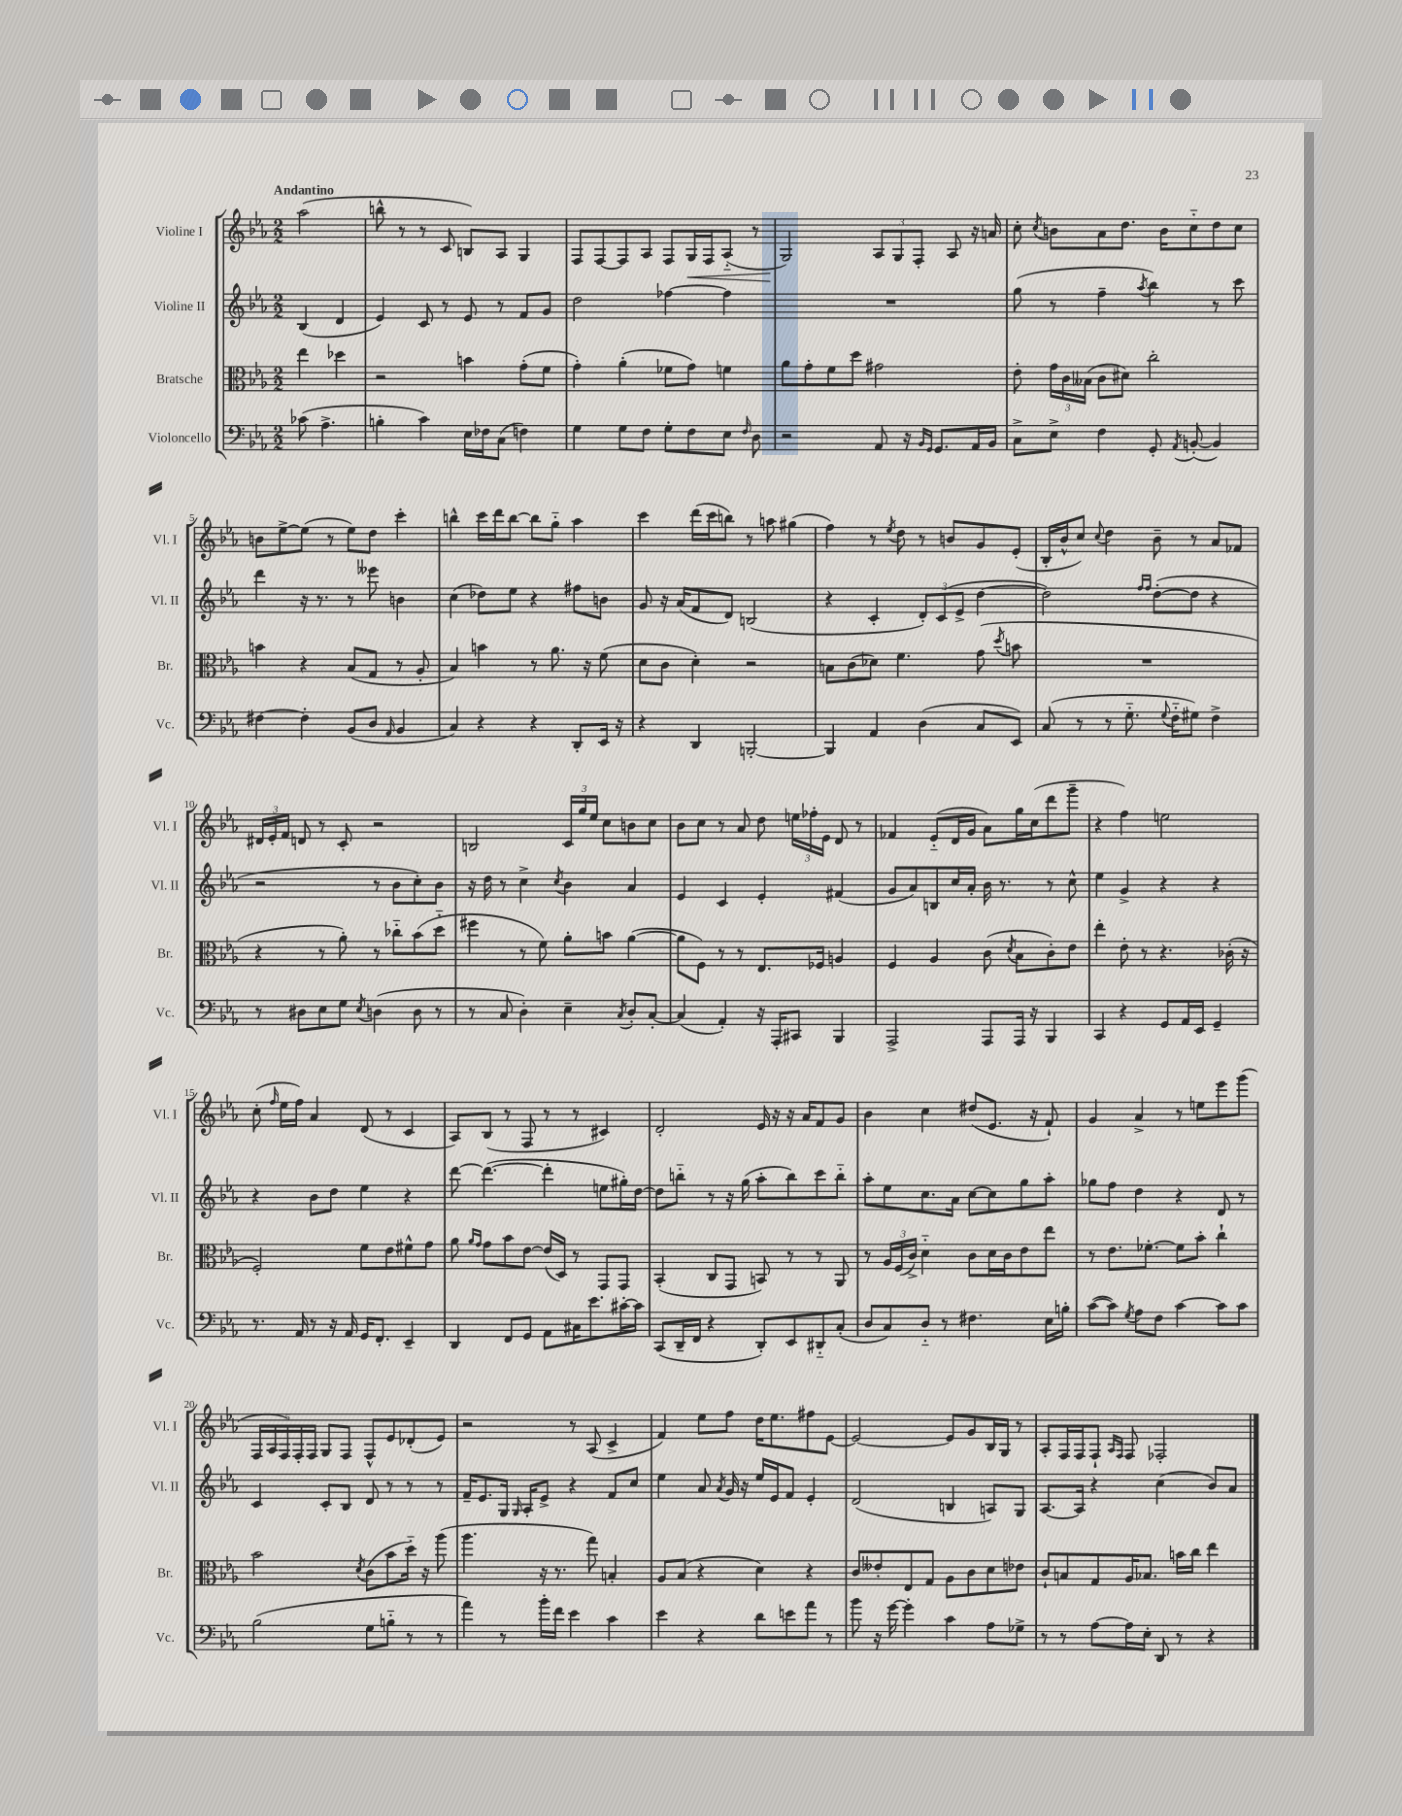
<<
\new StaffGroup <<
\new Staff = "s0" \with { instrumentName = "Violine I" shortInstrumentName = "Vl. I" } {
    \clef treble \key ees \major \numericTimeSignature \time 2/2 \partial 2 \tempo "Andantino"
    \autoBeamOff aes''2( |
    b''8-^ r8 r8 c'8 b8[) aes8] g4 |
    f8[ f8~ f8 aes8] f8[ g16\< f16 aes8]-_( r8 |
    g2\!) \tuplet 3/2 { aes8[ g8 f8]-. } aes8 r16 a'16 |
    c''8-. \acciaccatura { c''8 } b'8[ aes'8 d''8.] b'16[ c''8-_ d''8 c''8] |
    b'8[ ees''8~-> ees''8]( r8 ees''8[) d''8] c'''4-. |
    b''4-^ c'''16[ d'''16 b''8]~ b''8[ g''8]-_ aes''4 |
    c'''4 d'''16[( c'''16 b''8]) r8 a''8 gis''4( |
    f''4) r8 \acciaccatura { ees''8 } d''8 r8 b'8[ g'8 ees'8]-.( |
    bes16[-. bes'16-^ c''8]) \appoggiatura { c''8 } d''4 bes'8-- r8 aes'8[ fes'8] |
    \tuplet 3/2 { dis'16[ ees'16-. f'16] } d'8 r8 c'8-. r2 |
    b2 \tuplet 3/2 { c'16[ g''16 ees''16] } c''8[ b'8 c''8] |
    bes'8[ c''8] r8 aes'8 d''8 \tuplet 3/2 { e''16[ fes''16-. ees'16] } d'8 r8 |
    fes'4 ees'8[-_( d'16 g'16] aes'8[) g''16 c''16( d'''8 g'''8]-- |
    r4 f''4) e''2 |
    c''8-.( \grace { f''16 } ees''16[ f''16]) aes'4 d'8( r8 c'4 |
    aes8[) bes8]( r8 f8 r8 r8 cis'4) |
    d'2-. ees'16 r16 r16 aes'16[ f'8 g'8] |
    bes'4 c''4 dis''8[( ees'8.] r16 f'8-!) |
    g'4 aes'4-> r8 e''8[ ees'''8 g'''8]( |
    \tuplet 5/4 { f16[ aes16 f16) f16-. f16] } g8[ f8] f8[-^ ees'8 des'8-.( ees'8]) |
    r2 r8 aes8( c'4-> |
    f'4) ees''8[ f''8] d''16[ ees''8. fis''8 ees'8]~ |
    ees'2~ ees'8[ g'8 bes16 g16] r8 |
    aes8[-. f16 f16 f8]-! \grace { aes16[ f16] } f8 fes2-. \bar "|." |
}
\new Staff = "s1" \with { instrumentName = "Violine II" shortInstrumentName = "Vl. II" } {
    \clef treble \key ees \major \numericTimeSignature \time 2/2 \partial 2
    \autoBeamOff bes4( d'4 |
    ees'4) c'8 r8 ees'8 r8 f'8[ g'8] |
    d''2 fes''4~ fes''4 |
    R1 |
    g''8( r8 f''4-- \acciaccatura { aes''8 } bes''4) r8 c'''8 |
    d'''4 r16 r8. r8 eeses'''8 b'4 |
    c''4( des''8[) ees''8] r4 fis''8[ b'8] |
    g'8 r16 aes'16[( f'8 d'8]) b2( |
    r4 c'4-. \tuplet 3/2 { d'8[-.) c'8( ees'8]-> } d''4~ |
    d''2) \grace { f''16[ f''16] } d''8[~-.( d''8] r4 |
    r2 r8 bes'8[ c''8-.) bes'8] |
    r16 d''16 r8 c''4-> \acciaccatura { c''8 } bes'4 aes'4 |
    ees'4 c'4 ees'4-. fis'4( |
    g'8[ aes'8) b8 c''16 aes'16]-. bes'16 r8. r8 c''8-^ |
    ees''4 g'4-> r4 r4 |
    r4 bes'8[ d''8] ees''4 r4 |
    d'''8~ d'''4.~( d'''4-. e''8[ gis''16-.) d''16]~ |
    d''8[ b''8]-_ r8 r16 g''16( aes''8[-. b''8) c'''8 b''8]-_ |
    aes''8[-. ees''8 c''8. aes'16] c''8[~ c''8 g''8 aes''8]-. |
    ges''8[ f''8] d''4 r4 d'8 r8 |
    c'4 c'8[-. bes8] d'8 r8 r8 r8 |
    f'16[-- ees'8. g16] \grace { g16 } aes16[-. ees'8]-> r4 f'8[ c''8] |
    ees''4 aes'8 \acciaccatura { aes'8 } g'16 r16 ees''16[ ees'16 f'8] ees'4-. |
    d'2( b4 a8[) g8] |
    aes8.[~ aes16] r4 c''4( bes'8[) aes'8] \bar "|." |
}
\new Staff = "s2" \with { instrumentName = "Bratsche" shortInstrumentName = "Br." } {
    \clef alto \key ees \major \numericTimeSignature \time 2/2 \partial 2
    \autoBeamOff ees''4 des''4 |
    r2 b'4 g'8[-.( f'8] |
    g'4-.) aes'4-.( fes'8[ g'8]) f'4 |
    aes'8[ g'8-. f'8 d''8] gis'2 |
    ees'8-. \tuplet 3/2 { g'16[ c'16 beses16]( } c'8[ dis'8]) c''2-. |
    b'4 r4 bes8[( g8] r8 aes8-. |
    bes4) b'4 r8 aes'8. r16 f'8( |
    d'8[ c'8] d'4-.) r2 |
    b8[ c'8( des'8]) f'4. g'8( \acciaccatura { d''8 } b'8 |
    R1 |
    r4 r8 aes'8-.) r8 ces''8[-_ bes'8( d''8]-_ |
    fis''4 r8 f'8) aes'8[-. b'8] aes'4~( |
    aes'8[ f8]) r8 r8 ees8.[ fes16] a4 |
    f4 aes4 c'8( \acciaccatura { d'8 } bes8[ c'8-.) ees'8] |
    ees''4-. ees'8-. r8 r4. ces'16-.( r16 |
    f2-.) f'8[ ees'8 fis'8-^ g'8] |
    aes'8 \grace { aes'16[ g'16] } g'8[ bes'8 ees'8]~ ees'16[( d16]) r8 g,8[ g,8] |
    bes,4-.( c8[ g,8] b,8) r8 r8 aes,8 |
    r8 \tuplet 3/2 { aes16[ f16( c'16]->) } d'4-_ c'8[ d'16 c'16 ees'8 ees''8] |
    r8 ees'8.[ fes'8.]~-. fes'8[ bes'8]-. c''4-! |
    bes'2 \acciaccatura { d'8 } c'8[( bes'8 d''16]-_) r16 aes''8( |
    aes''4. r16 r8. g''8) b4-. |
    aes8[ bes8]( r4 d'4) r4 |
    c'8[ eeses'8-. ees8 g8] aes8[ c'8 d'8 ees'8] |
    c'8[-! b8 g8 aes16 bes8.] b'16[ c''16] ees''4 \bar "|." |
}
\new Staff = "s3" \with { instrumentName = "Violoncello" shortInstrumentName = "Vc." } {
    \clef bass \key ees \major \numericTimeSignature \time 2/2 \partial 2
    \autoBeamOff ces'8( aes4.-> |
    b4-. c'4) ees16[ fes16 c8]( f4) |
    g4 g8[ f8] g8[-. f8 ees8] \grace { f16 } d8 |
    r2 aes,8 r16 \grace { bes,16[ g,16] } g,8.[ aes,16 bes,16] |
    c8[-> ees8]-> f4 g,8-. \acciaccatura { aes,8 } b,8~-.( b,4) |
    fis4~ fis4-. bes,8[( d8] \grace { aes,16 } bes,4 |
    c4) r4 r4 d,8[-. ees,16] r16 |
    r4 d,4 b,,2~-. |
    b,,4 aes,4 d4( c8[ ees,8]) |
    c8( r8 r8 g8.-_ \appoggiatura { g8 } f16[-_ gis8]) f4-> |
    r8 dis8[ ees8 g8] \acciaccatura { ees8 } d4( d8 r8 |
    r8 c8 d4-.) ees4-- \acciaccatura { c8 } d8[-. c8]~-. |
    c4( aes,4-.) r16 aes,,16[-. cis,8] bes,,4 |
    aes,,2-> aes,,8[ aes,,16] r16 bes,,4 |
    c,4 r4 g,8[ aes,16 ees,16] g,4-- |
    r8. aes,16 r8 r16 aes,16 g,16[ f,8.]-. ees,4-- |
    d,4 f,8[ g,8] aes,8[ cis16 ees'8. cis'16~-. cis'16] |
    c,8[( d,16-- f,16] r4 d,8[-.) ees,8 dis,8-_ c8]-.( |
    d8[ c8) d8]-_ r8 fis4. ees16[ b16]-. |
    c'8[~( c'8]) \acciaccatura { g8 } aes8[ f8] c'4~ c'8[ c'8] |
    bes2( g8[ b8]-_ r8 r8 |
    aes'4) r8 bes'16[-. f'16] ees'4 c'4 |
    ees'4 r4 d'8[ e'8 aes'8] r8 |
    bes'8 r16 g'16~ g'4-. c'4 aes8[ ges8]-> |
    r8 r8 aes8[~ aes16 ees16]-. d,8 r8 r4 \bar "|." |
}
>>
>>
